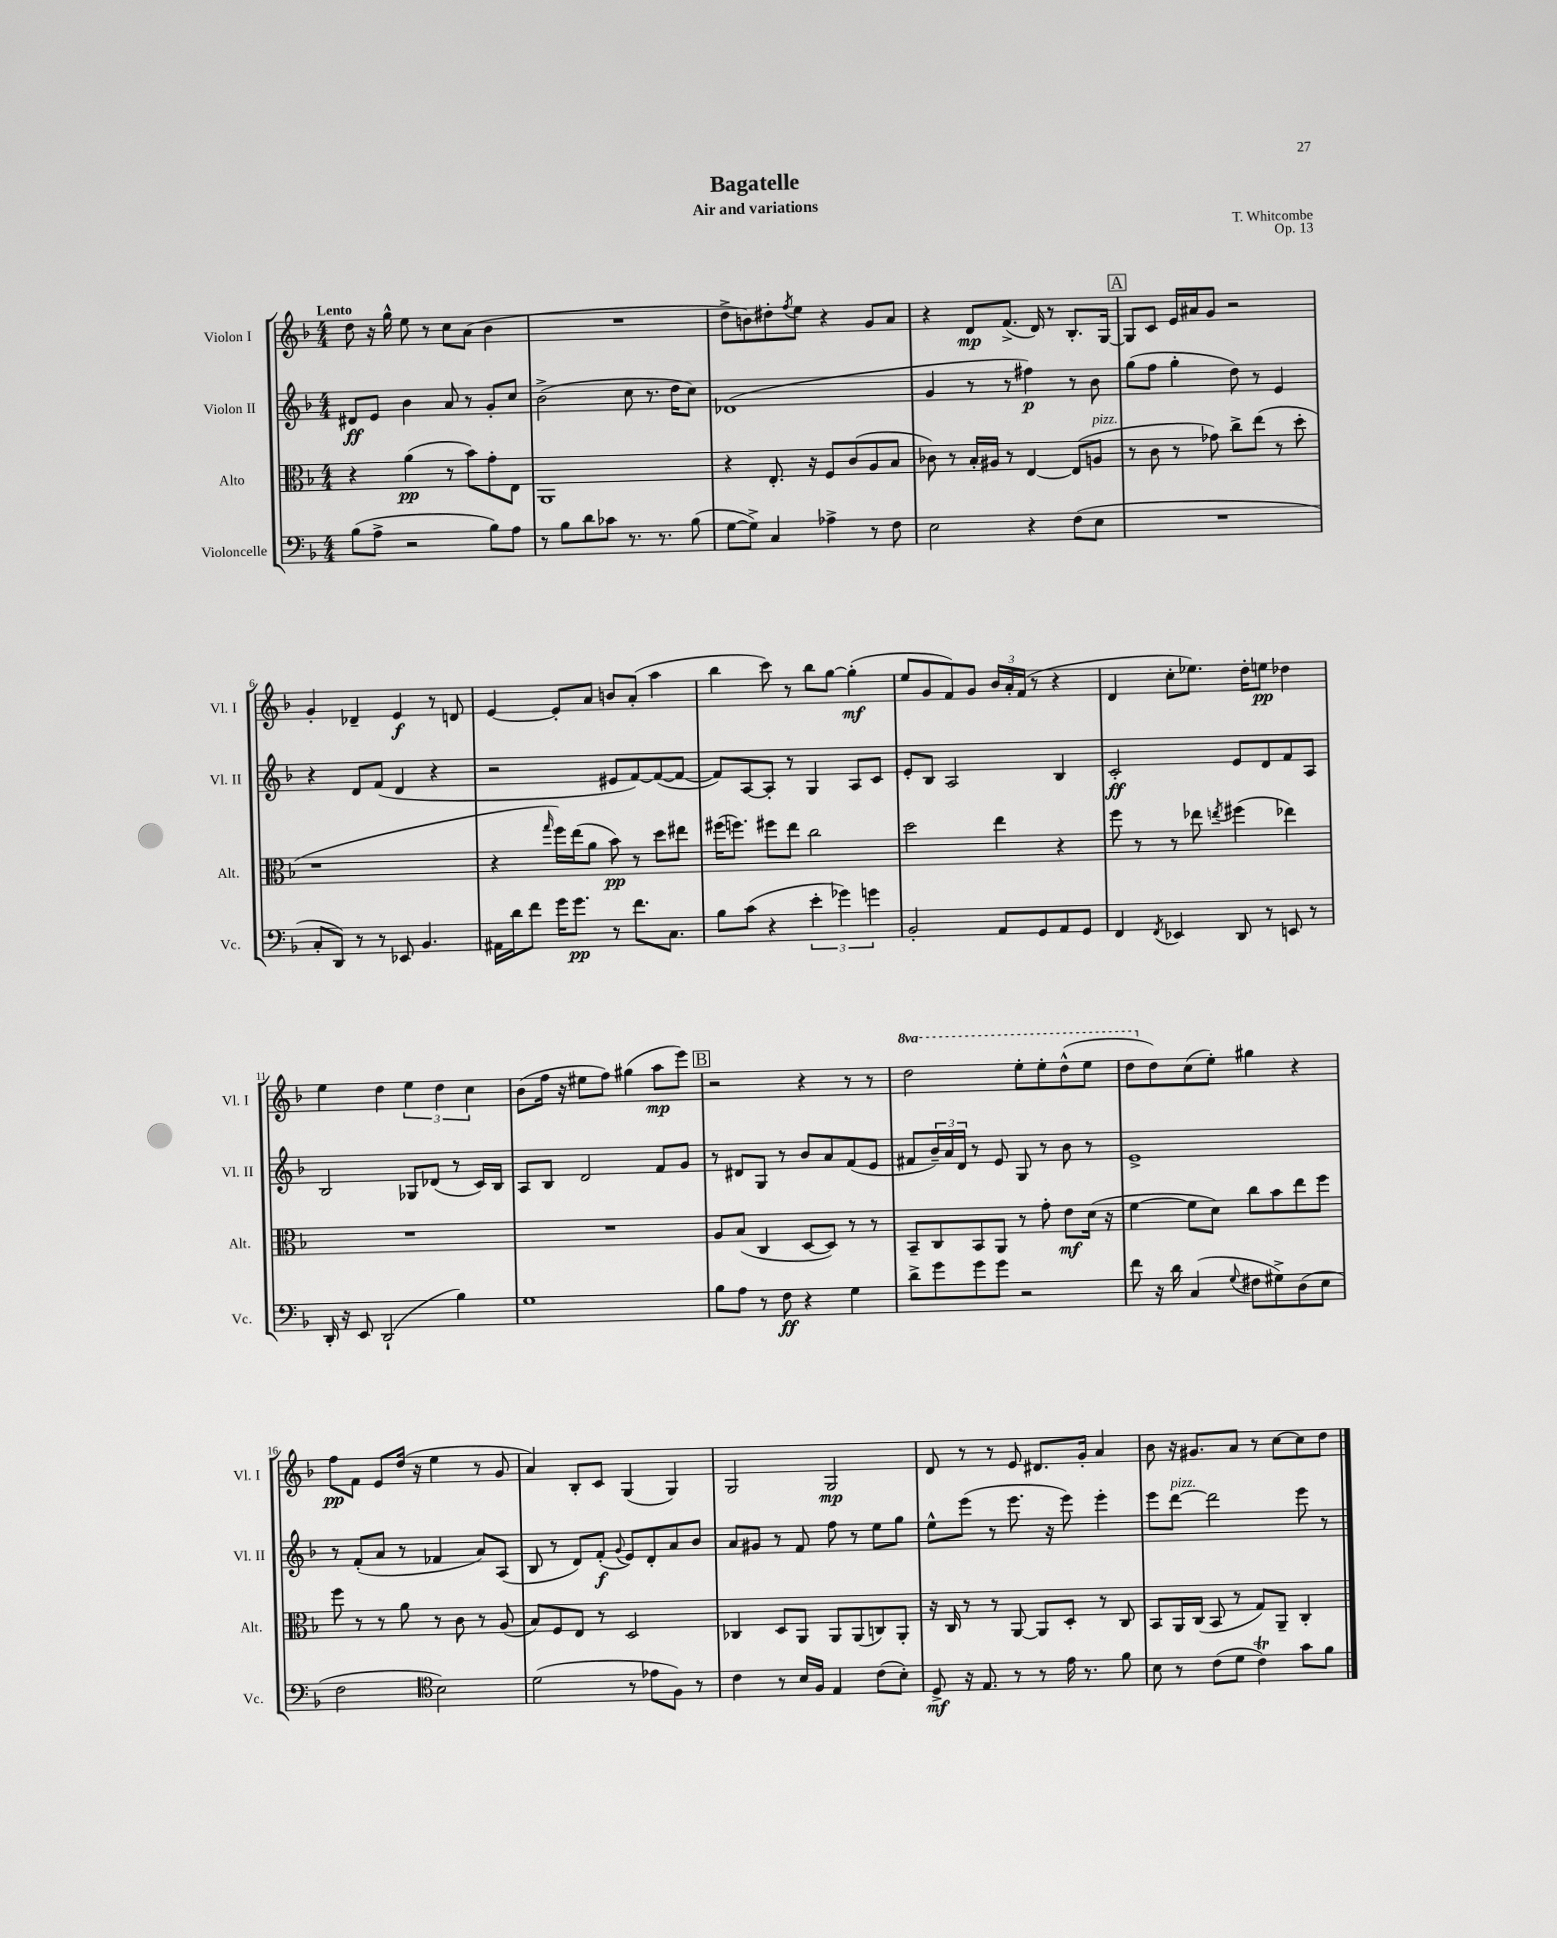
\header { title = "Bagatelle" composer = "T. Whitcombe" subtitle = "Air and variations" opus = "Op. 13" }
<<
\new StaffGroup <<
\new Staff = "s0" \with { instrumentName = "Violon I" shortInstrumentName = "Vl. I" } {
    \clef treble \key f \major \numericTimeSignature \time 4/4 \set Staff.ottavationMarkups = #ottavation-simple-ordinals \tempo "Lento"
    d''8 r16 g''16-^ e''8 r8 c''8 a'8( bes'4 |
    R1 |
    d''8-> b'8) dis''8-. \acciaccatura { f''8 } e''8 r4 g'8 a'8 |
    r4 d'8\mp f'8.->( d'16) r8 bes8.-. g16~ |
    \mark \markup { \box "A" } g8 c'8 e'16 ais'16 g'8 r2 |
    g'4-. des'4-- e'4\f r8 d'8 |
    e'4~ e'8-. a'8 b'8 a'8-.( a''4 |
    bes''4 c'''8) r8 bes''8 g''8~ g''4-.\mf( |
    e''8 g'8 f'8) g'8 \tuplet 3/2 { bes'16 a'16-. f'16( } r8 r4 |
    d'4 c''8-. ees''8.) d''16-. e''8\pp des''4 |
    e''4 d''4 \tuplet 3/2 { e''4 d''4 c''4 } |
    bes'8( f''16 r16 eis''8 f''8) gis''4( a''8\mp e'''8) |
    \mark \markup { \box "B" } r2 r4 r8 r8 |
    \ottava #1 d'''2 e'''8-. e'''8-. d'''8-^( e'''8 |
    d'''8 \ottava #0 d''8) c''8( e''8-.) gis''4 r4 |
    f''8\pp f'8 e'8 d''16( r16 e''4 r8 g'8 |
    a'4) bes8-. c'8 g4( g4) |
    g2 g2\mp |
    d'8 r8 r8 e'8 dis'8. g'16-. a'4 |
    bes'8 r16 gis'8. a'8 r8 c''8~ c''8 d''8 \bar "|." |
}
\new Staff = "s1" \with { instrumentName = "Violon II" shortInstrumentName = "Vl. II" } {
    \clef treble \key f \major \numericTimeSignature \time 4/4
    dis'8\ff e'8 bes'4 a'8 r8 g'8-. c''8 |
    bes'2->( c''8 r8. d''16 c''8) |
    des'1( |
    g'4 r8 r8 fis''4\p) r8 bes'8 |
    \mark \markup { \box "A" } g''8( f''8 g''4-. d''8) r8 e'4 |
    r4 d'8 f'8( d'4 r4 |
    r2 eis'8 f'8~) f'8~( f'8~ |
    f'8) a8~ a8-. r8 g4 a8 c'8 |
    e'8-. bes8 a2 bes4 |
    c'2-.\ff e'8 d'8 f'8 a8 |
    bes2 ges8 des'8( r8 c'16) bes16 |
    a8 bes8 d'2 f'8 g'8 |
    \mark \markup { \box "B" } r8 dis'8 g8 r8 bes'8 a'8 f'8( e'8 |
    fis'8 \tuplet 3/2 { bes'16--) a'16 d'16 } r8 e'8 g8 r8 bes'8 r8 |
    e'1-> |
    r8 f'8-.( a'8 r8 fes'4 a'8) a8( |
    bes8 r8 d'8) f'8-.\f( \appoggiatura { g'8 } e'8) d'8-. a'8 bes'8 |
    a'8 gis'8 r8 f'8 f''8 r8 e''8 g''8 |
    e''8-^ e'''8( r8 e'''8. r16 e'''8) e'''4-. |
    e'''8 d'''8~^\markup { \italic "pizz." } d'''2 e'''8 r8 \bar "|." |
}
\new Staff = "s2" \with { instrumentName = "Alto" shortInstrumentName = "Alt." } {
    \clef alto \key f \major \numericTimeSignature \time 4/4
    r4 a'4\pp( r8 bes'8) g'8-. e8 |
    a,1 |
    r4 e8.-. r16 f8 c'8( a8 bes8 |
    ces'8) r8 bes16-. ais16 r8 e4~ e8( a8^\markup { \italic "pizz." } |
    \mark \markup { \box "A" } r8 c'8 r8 ges'8) c''8-> e''8( r8 d''8-. |
    r1 |
    r4 \grace { g''16 } f''16) e''16( a'8 bes'8\pp) r8 d''8 eis''8 |
    fis''16( f''8.) fis''8 e''8 c''2 |
    d''2 e''4 r4 |
    f''8 r8 r8 ees''8 \acciaccatura { e''8 } fis''4( ees''4) |
    R1 |
    R1 |
    \mark \markup { \box "B" } a8 bes8( c4 d8~ d8) r8 r8 |
    bes,8-- c8 bes,8 a,8 r8 g'8-. e'8\mf d'16( r16 |
    f'4~ f'8 d'8) c''8 bes'8 e''8 f''8 |
    f''8 r8 r8 a'8 r8 c'8 r8 a8( |
    bes8) f8 e8 r8 d2 |
    ces4 d8 a,8 a,8 a,8( c8) a,8-. |
    r16 c16 r8 r8 a,8~ a,8 d8-. r8 c8 |
    bes,8 a,16 c16( bes,8 r8 g8) a,8-- c4-. \bar "|." |
}
\new Staff = "s3" \with { instrumentName = "Violoncelle" shortInstrumentName = "Vc." } {
    \clef bass \key f \major \numericTimeSignature \time 4/4
    bes8( a8-> r2 bes8) a8 |
    r8 bes8 d'8 ces'8 r8. r8. bes8( |
    g8~ g8->) c4 aes4-> r8 f8 |
    e2 r4 f8( e8 |
    \mark \markup { \box "A" } R1 |
    c8-. d,8) r8 r8 ees,8 bes,4. |
    ais,16 d'16 f'8 g'16 g'8.\pp r8 f'8. c8. |
    bes8 c'8( r4 \tuplet 3/2 { e'4-. ges'4) g'4 } |
    bes,2-. a,8 g,8 a,8 g,8 |
    f,4 \acciaccatura { f,8 } ees,4 d,8 r8 e,8 r8 |
    d,16-. r16 e,8 d,2-!( bes4) |
    g1 |
    \mark \markup { \box "B" } bes8 a8 r8 f8\ff r4 g4 |
    d'8-> g'8 g'8 g'8 r2 |
    f'8 r16 d'16 c4( \appoggiatura { g8 } fis8 gis8->) d8( e8 |
    f2 \clef tenor bes2) |
    d'2( r8 ees'8 f8) r8 |
    c'4 r8 bes16 f16 e4 c'8( bes8-.) |
    d8->\mf r16 e8. r8 r8 e'16 r8. f'8 |
    bes8 r8 c'8( d'8 c'4\trill) g'8 f'8 \bar "|." |
}
>>
>>
